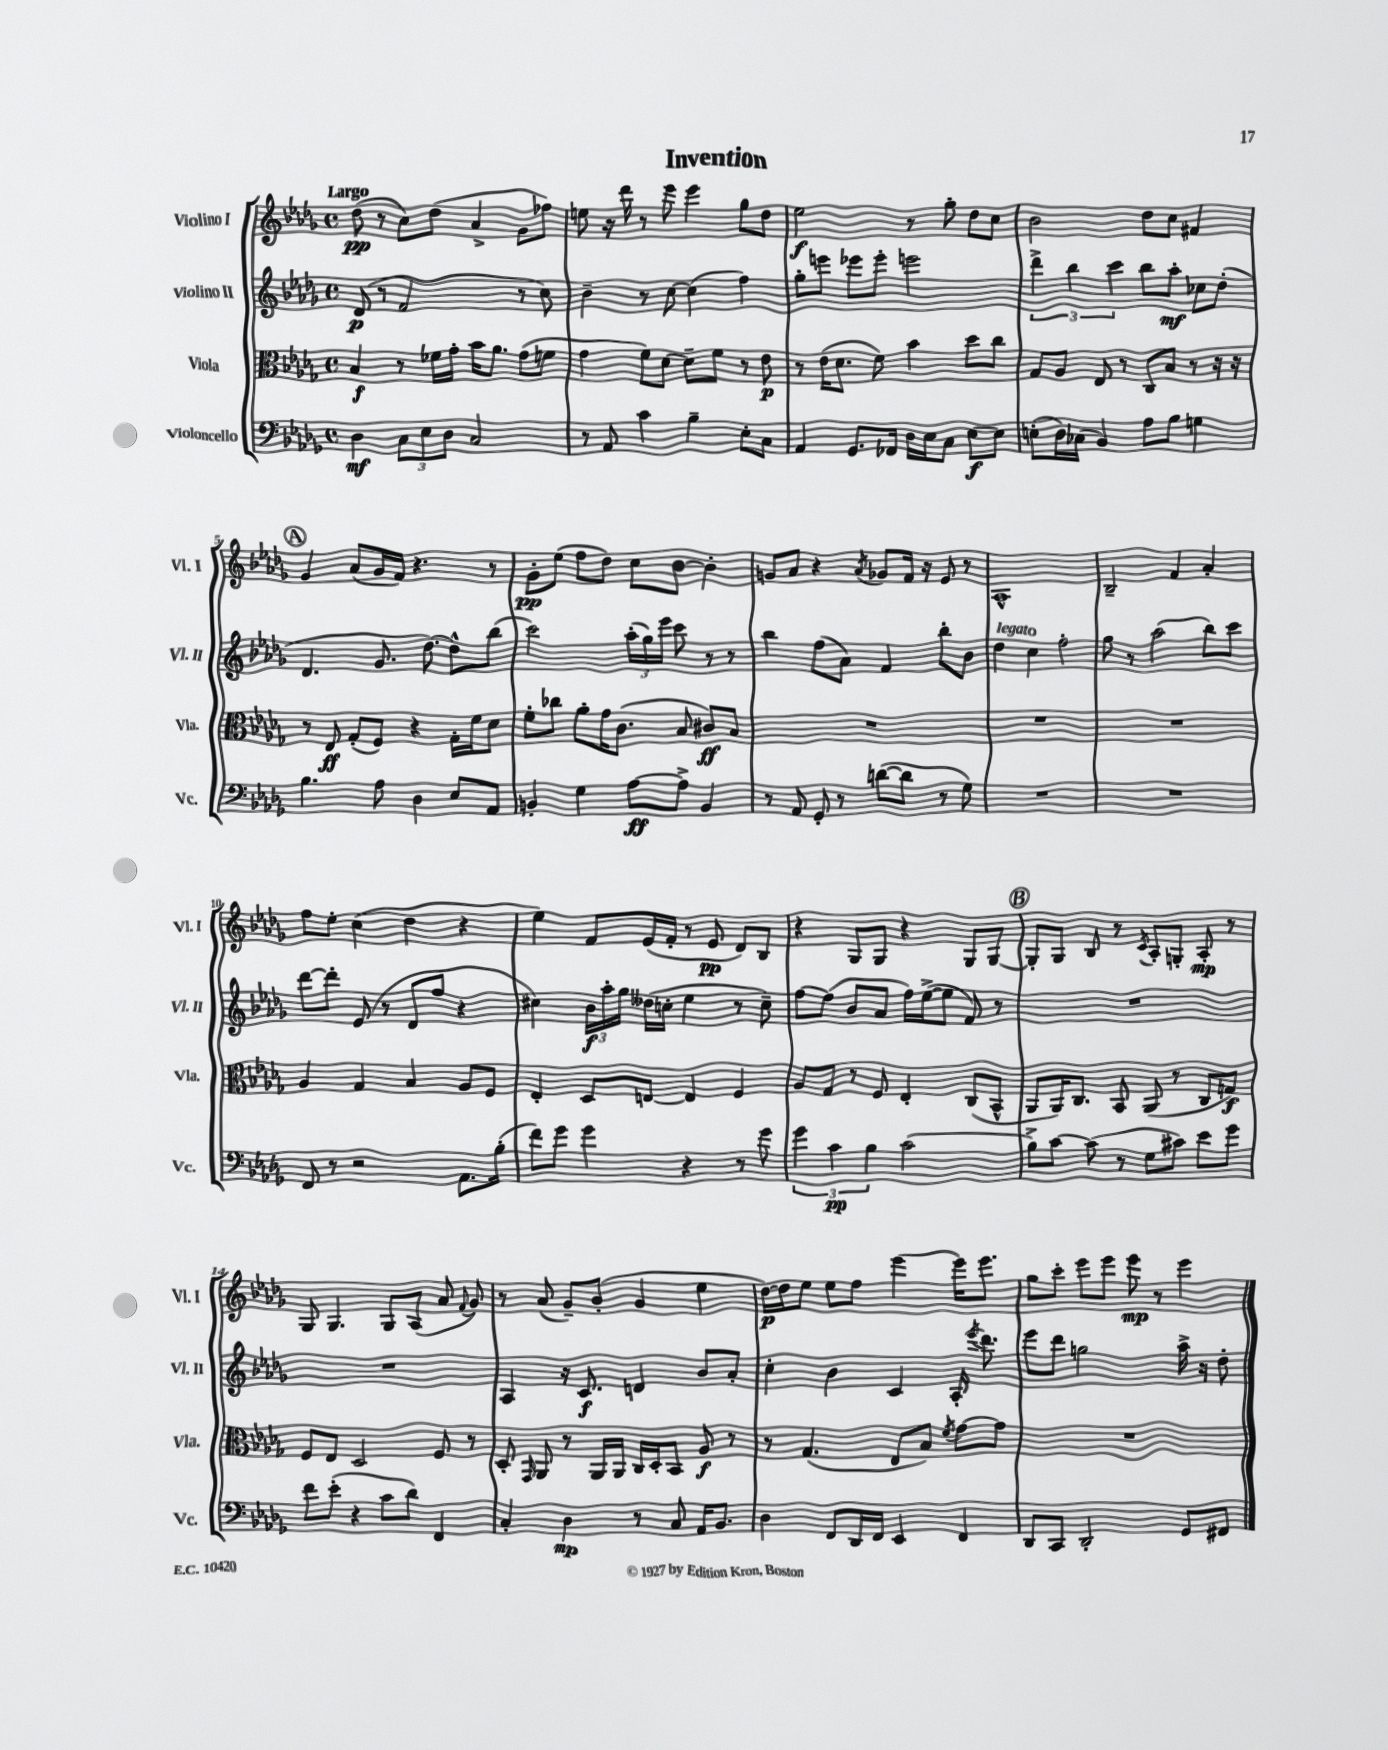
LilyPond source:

\header { title = "Invention" }
<<
\new StaffGroup <<
\new Staff = "s0" \with { instrumentName = "Violino I" shortInstrumentName = "Vl. I" } {
    \clef treble \key des \major \defaultTimeSignature \time 4/4 \tempo "Largo"
    \autoBeamOff des''8\pp( r8 c''8[) des''8]( aes'4-> ges'8[ fes''8]) |
    e''8 r16 des'''16 r8 ees'''8 ees'''4 ges''8[ des''8] |
    ees''2\f r8 ges''8-. des''8[ c''8] |
    bes'2 des''8[ c''8] fis'4 |
    \mark \markup { \circle "A" } ges'4 aes'8[( ges'16 f'16]) r4. r8 |
    ges'8[-.\pp ees''8]( f''8[ des''8]) c''8[ bes'8]~ bes'4-. |
    g'8[ aes'8] r4 \acciaccatura { aes'8 } ges'8[ f'16] r16 ees'8 r8 |
    aes1-^ |
    bes2-- f'4 aes'4-. |
    f''8[ ees''8]-. c''4( des''4 r4 |
    ees''4) f'8[ ees'16( f'16]-. r8 ees'8\pp des'8[) bes8] |
    r4 ges8[ ges8] r4 ges8[ ges8]~ |
    \mark \markup { \circle "B" } ges8[-. ges8] bes8 r8 \acciaccatura { c'8 } aes8[-. g8]-. aes8-.\mp r8 |
    ges8 ges4. ges8[ aes8]( aes'8 \appoggiatura { f'8 } ges'8) |
    r8 aes'8( ges'8[--) bes'8]-.( ges'4 ees''4 |
    des''16[~\p) des''16 ees''8] ees''8[ f''8] ees'''4~ ees'''16[ ees'''8.] |
    ges''8[ c'''8]-. ees'''8[ ees'''8] ees'''8\mp r8 ees'''4 \bar "|." |
}
\new Staff = "s1" \with { instrumentName = "Violino II" shortInstrumentName = "Vl. II" } {
    \clef treble \key des \major \defaultTimeSignature \time 4/4
    \autoBeamOff des'8\p( r8 f'2 r8 c''8) |
    bes'4-- r8 c''8~ c''4( f''4) |
    ges''8[-. e'''8] ees'''8[ ees'''8]-. e'''2 |
    \tuplet 3/2 { des'''4-> bes''4 c'''4 } bes''8[ aes''8]-.\mf ces''8[ des''8]-.( |
    \mark \markup { \circle "A" } des'4. ges'8. des''8.~) des''8[-^ bes''8]( |
    c'''2) \tuplet 3/2 { aes''16[-.( ges''16) ees'''16] } c'''8 r8 r8 |
    bes''4 f''8[( aes'8]) f'4 bes''8[-. bes'8] |
    des''4^\markup { \italic "legato" } c''4 f''2-. |
    ges''8 r8 aes''2( bes''8[) c'''8] |
    des'''8[~ des'''8]-. ees'8( r8 des'8[ f''8] r4 |
    cis''4) \tuplet 3/2 { bes'16[\f aes''16-. ges''16] } deses''16[( c''16]-. ees''4 r8 c''8--) |
    f''8[~ f''8]( bes'8[ aes'8] f''16[) ees''16~->( ees''8] f'8) r8 |
    \mark \markup { \circle "B" } R1 |
    R1 |
    aes4 r16 c'8.\f d'4 bes'8[ aes'8]-. |
    c''4-. bes'4 c'4 aes16-.( \acciaccatura { ees'''8 } des'''8.) |
    ees'''8[ des'''8] g''2 aes''16-> r16 des''8-. \bar "|." |
}
\new Staff = "s2" \with { instrumentName = "Viola" shortInstrumentName = "Vla." } {
    \clef alto \key des \major \defaultTimeSignature \time 4/4
    \autoBeamOff bes4\f r8 fes'16[ ges'16]-. bes'16[ aes'8.] ges'8[( f'8] |
    ges'4 f'8[) des'8]~ des'8[-- f'8] r8 ees'8\p |
    r8 ees'16[( des'8.] f'8) bes'4 des''8[ c''8] |
    ges8[ aes8] ees8 r8 c8[ bes8] r8 r16 r16 |
    \mark \markup { \circle "A" } r8 ees8\ff ges8[-.( f8]) r4 ges16[-. f'16 des'8] |
    f'8[-. ces''8] aes'8[-. ges'16 c'8.]( bes8 cis'8[\ff) bes8] |
    R1 |
    R1 |
    R1 |
    aes4 ges4 bes4 aes8[ f8] |
    ees4-. des8[ e8]~ e4 f4 |
    aes8[ ges8] r8 f8 ees4-. c8[( bes,8]-^ |
    \mark \markup { \circle "B" } aes,8[ aes,16) c8.] bes,8 aes,8( r8 c8[ g8]\f) |
    f8[ ees8] des2 f8 r8 |
    des8-. \grace { ges,16 } aes,8 r8 aes,16[ aes,16] c16[ des16-. bes,8] aes8\f r8 |
    r8 ges4.( ees8[ bes8]) \acciaccatura { f'8 } ges'8[~ ges'8] |
    R1 \bar "|." |
}
\new Staff = "s3" \with { instrumentName = "Violoncello" shortInstrumentName = "Vc." } {
    \clef bass \key des \major \defaultTimeSignature \time 4/4
    \autoBeamOff des4\mf \tuplet 3/2 { c8[ ees8 des8] } c2 |
    r8 aes,8 c'4 bes4-- ees8[-. c8] |
    aes,4 ges,8.[ fes,16] des16[ ees16 c8] ees8[~\f ees8] |
    e8[-.( des16) ces16]( bes,4) aes8[ bes8] g4 |
    \mark \markup { \circle "A" } bes4. aes8 des4 ees8[ aes,8] |
    b,4-. ges4 aes8[~\ff aes8]-> b,4 |
    r8 aes,8 ges,8-. r8 d'8[~( d'8] r8 ges8) |
    R1 |
    R1 |
    f,8 r8 r2 aes,8.[ bes16]-.( |
    f'8[) ges'8] ges'4 r4 r8 ges'8 |
    \tuplet 3/2 { ges'4 c'4\pp bes4 } c'2( |
    \mark \markup { \circle "B" } bes8[->) c'8]~ c'8( r8 ges8[ cis'8]) ees'8[ ges'8] |
    f'8[ ees'8]-.( r4 c'8[ des'8]) f,4 |
    c4-. des4\mp r8 c8 aes,16[ bes,8.] |
    des4 f,8[ des,16 f,16] ees,4 f,4 |
    des,8[ c,8] des,2-. ges,8[ fis,8] \bar "|." |
}
>>
>>
